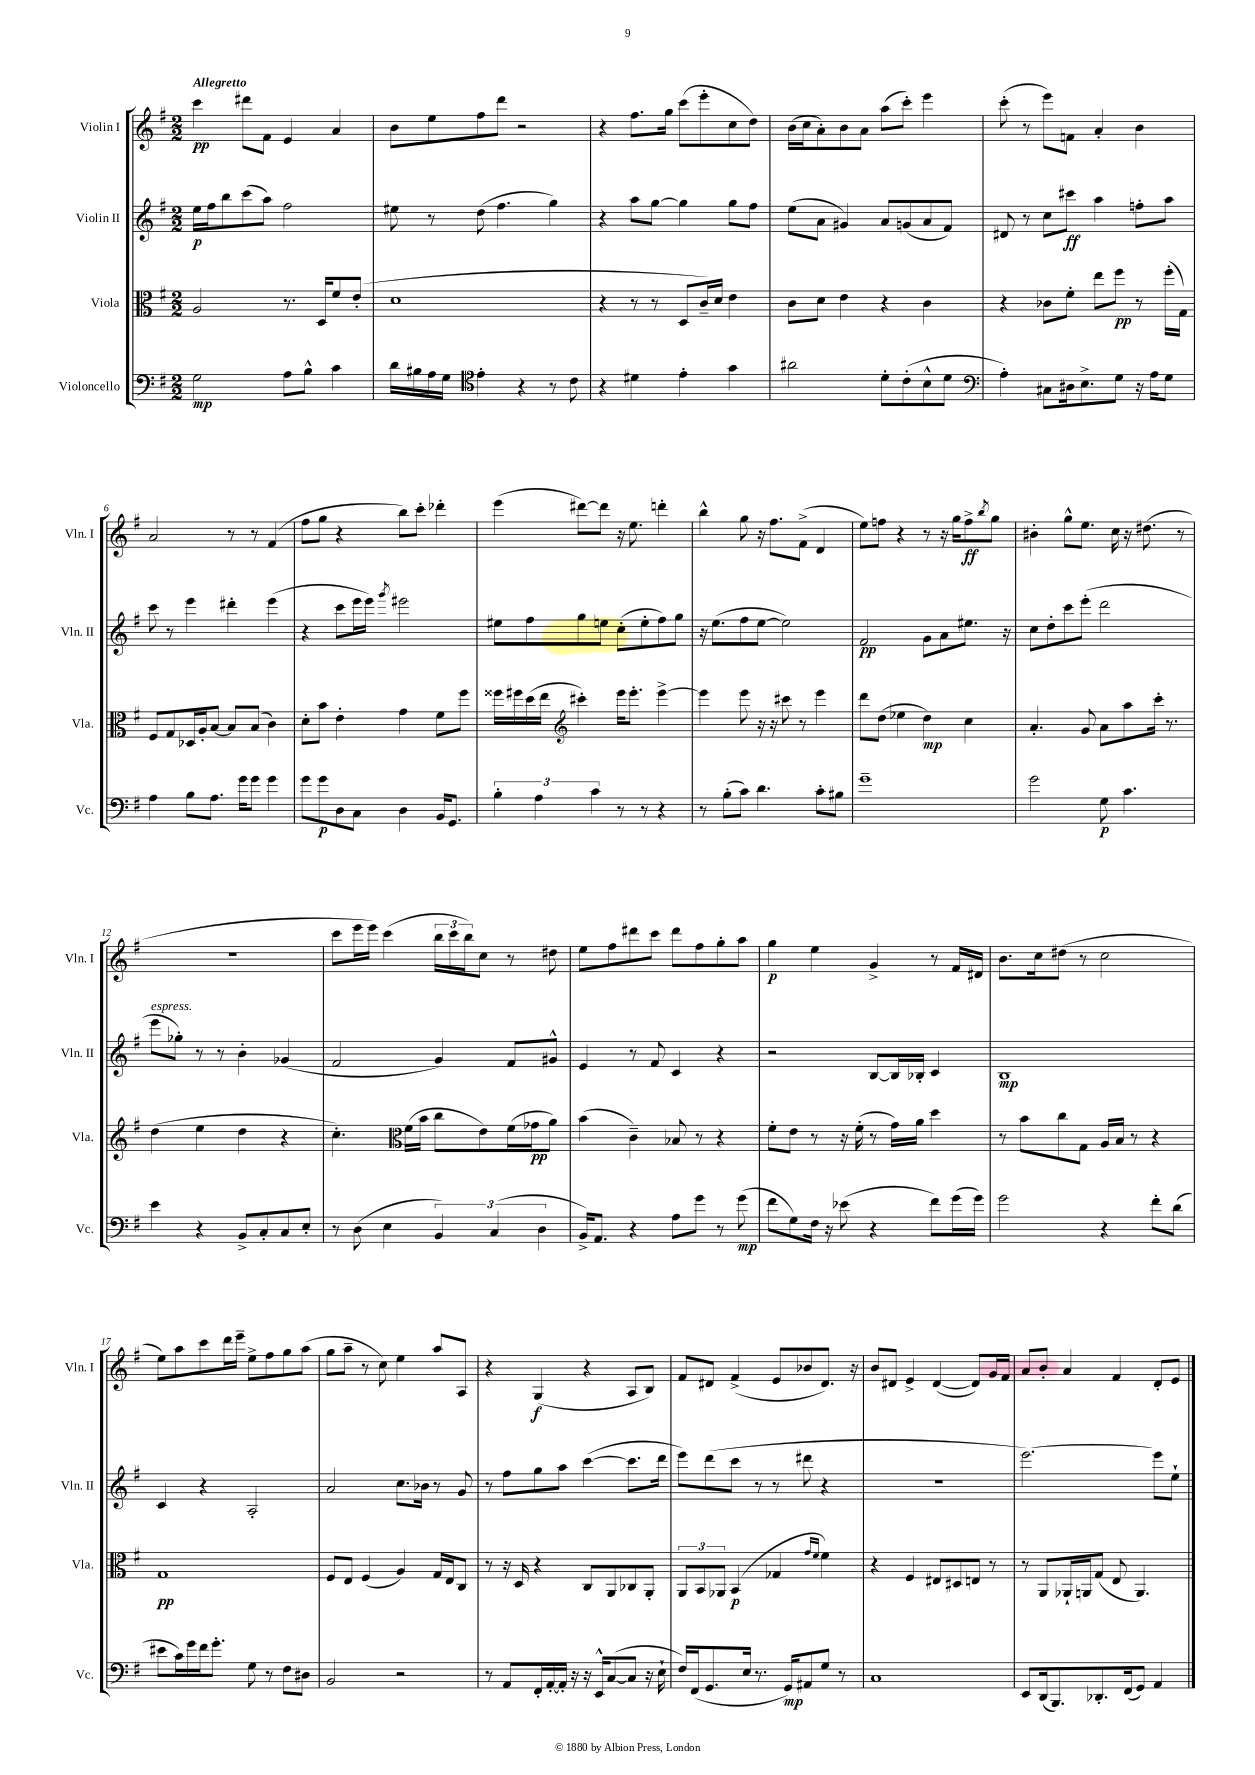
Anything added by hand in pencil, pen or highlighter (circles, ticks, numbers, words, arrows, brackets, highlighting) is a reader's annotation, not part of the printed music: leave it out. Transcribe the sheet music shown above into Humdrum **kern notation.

**kern	**dynam	**kern	**dynam	**kern	**dynam	**kern	**dynam
*part4	*part4	*part3	*part3	*part2	*part2	*part1	*part1
*staff4	*staff4	*staff3	*staff3	*staff2	*staff2	*staff1	*staff1
*I"Violoncello	*	*I"Viola	*	*I"Violin II	*	*I"Violin I	*
*I'Vc.	*	*I'Vla.	*	*I'Vln. II	*	*I'Vln. I	*
*clefF4	*	*clefC3	*	*clefG2	*	*clefG2	*
*k[f#]	*	*k[f#]	*	*k[f#]	*	*k[f#]	*
*M2/2	*	*M2/2	*	*M2/2	*	*M2/2	*
=1	=1	=1	=1	=1	=1	=1	=1
!	!	!	!	!	!	!LO:TX:a:B:t=Allegretto	!
2G\	mp	2A/	.	16ee\LL	p	4ccc\	pp
.	.	.	.	16ff#\J	.	.	.
.	.	.	.	8bb\	.	.	.
.	.	.	.	(8ccc\	.	8ddd#X\L	.
.	.	.	.	8aa\J)	.	8f#\J	.
8A\L	.	8.r	.	2ff#\	.	4e/	.
8B^^\J	.	.	.	.	.	.	.
.	.	16D/KL	.	.	.	.	.
4c\	.	8f#/	.	.	.	4a/	.
.	.	(8e'/J	.	.	.	.	.
=2	=2	=2	=2	=2	=2	=2	=2
16d\LL	.	1d	.	8ee#X\	.	8b\L	.
16B#X\	.	.	.	.	.	.	.
16A\	.	.	.	8r	.	8ee\	.
16G\JJ	.	.	.	.	.	.	.
*clefC4	*	*	*	*	*	*	*
4e'\	.	.	.	(8dd\	.	8ff#\	.
.	.	.	.	4.ff#\	.	8ddd\J	.
4r	.	.	.	.	.	2r	.
8r	.	.	.	4gg\)	.	.	.
8c\	.	.	.	.	.	.	.
=3	=3	=3	=3	=3	=3	=3	=3
4r	.	4r	.	4r	.	4r	.
4d#X\	.	8r	.	8aa\L	.	8.ff#\L	.
.	.	8r	.	[8gg\J	.	.	.
.	.	.	.	.	.	16gg\Jk	.
4e'\	.	8D/L	.	4gg\]	.	(8ccc\L	.
.	.	16c~/L)	.	.	.	8eee'\	.
.	.	16d/JJ	.	.	.	.	.
4g\	.	4e\	.	8gg\L	.	8cc\	.
.	.	.	.	8ff#\J	.	8dd\J)	.
=4	=4	=4	=4	=4	=4	=4	=4
2a#X\	.	8c\L	.	(8ee\L	.	(16b\LL	.
.	.	.	.	.	.	16cc\J	.
.	.	8d\J	.	8a\J	.	8a'\)	.
.	.	4e\	.	4g#X/)	.	8b\	.
.	.	.	.	.	.	8a\J	.
8d'\L	.	4r	.	8a/L	.	(8aa\L	.
(8c'\	.	.	.	(8gn/	.	8ccc'\J)	.
8B^^\	.	4c\	.	8a/	.	4eee\	.
8d\J	.	.	.	8f#/J)	.	.	.
=5	=5	=5	=5	=5	=5	=5	=5
*clefF4	*	*	*	*	*	*	*
4A'\)	.	4r	.	8d#X/	.	(8ccc'\	.
.	.	.	.	8r	.	8r	.
8C#X\L	.	8c-X\L	.	8cc\L	.	8eee\L)	.
16D#X\k	.	8f#'\J	.	8ccc#X\J	ff	8fn\J	.
8.E^\	.	.	.	.	.	.	.
.	.	8ee\L	.	4aa\	.	4a'/	.
8G\J	.	8ff#\J	pp	.	.	.	.
16r	.	8r	.	8ffn'\L	.	4b\	.
16A\KL	.	.	.	.	.	.	.
8G\J	.	(16ff#'\LL	.	8aa\J	.	.	.
.	.	16G\JJ)	.	.	.	.	.
!!LO:LB:g=z
=6	=6	=6	=6	=6	=6	=6	=6
4A\	.	8F#/L	.	8ccc\	.	2a/	.
.	.	8G/	.	8r	.	.	.
8B\L	.	16D-X/L	.	4eee\	.	.	.
.	.	16A'/J	.	.	.	.	.
8.A\J	.	[8B/J	.	.	.	.	.
.	.	8B/L]	.	4ddd#X'\	.	8r	.
16g\KL	.	.	.	.	.	.	.
8g\J	.	(8B/J	.	.	.	8r	.
4g\	.	4c\)	.	(4eee\	.	(4f#/	.
=7	=7	=7	=7	=7	=7	=7	=7
8g\L	.	8d'\L	.	4r	.	8ff#\L	.
8g\	p	8b\J	.	.	.	8gg\J	.
8D\	.	4e'\	.	8ccc\L	.	4r	.
8C\J	.	.	.	16eee\L	.	.	.
.	.	.	.	16eee\JJ)	.	.	.
.	.	.	.	8qggg/	.	.	.
4D\	.	4g\	.	2eee#X\	.	8bb\L)	.
.	.	.	.	.	.	8ccc'\J	.
16BB/KL	.	8f#\L	.	.	.	4ddd-X'\	.
8.GG/J	.	.	.	.	.	.	.
.	.	8ff#\J	.	.	.	.	.
=8	=8	=8	=8	=8	=8	=8	=8
6B'\	.	16ff##X\LL	.	8ee#X\L	.	(4eee\	.
.	.	16ff#X\	.	.	.	.	.
.	.	(16dd\	.	8ff#\	.	.	.
6A\	.	.	.	.	.	.	.
.	.	16ee\JJ	.	.	.	.	.
*	*	*clefG2	*	*	*	*	*
.	.	4ccc#X'\)	.	8gg\	.	[8ddd#X\L)	.
6c\	.	.	.	.	.	.	.
.	.	.	.	8een\J	.	8ddd#\J]	.
8r	.	16eee\KL	.	(8cc'\L	.	16r	.
.	.	8.eee'\J	.	.	.	8.ee\	.
8r	.	.	.	8ee'\	.	.	.
4r	.	[4eee^\	.	8ff#\)	.	4dddn'\	.
.	.	.	.	8gg\J	.	.	.
=9	=9	=9	=9	=9	=9	=9	=9
8r	.	4eee\]	.	16r	.	4bb^^\	.
.	.	.	.	(8.ee\L	.	.	.
(8B'\L	.	.	.	.	.	.	.
8c\J)	.	8eee\	.	8ff#\	.	8gg\	.
4.d\	.	16r	.	[8ee\J	.	16r	.
.	.	16r	.	.	.	8.ff#\L	.
.	.	8ccc#X\	.	2ee\])	.	.	.
.	.	8r	.	.	.	(8f#^\J	.
8c'\L	.	4eee\	.	.	.	4d/	.
8B#X\J	.	.	.	.	.	.	.
=10	=10	=10	=10	=10	=10	=10	=10
1g~	.	8ddd\L	.	2f#/	pp	8ee\L)	.
.	.	(8dd\J	.	.	.	8ffn\J	.
.	.	4ee-X\	.	.	.	4r	.
.	.	4dd\)	mp	8g\L	.	8r	.
.	.	.	.	8a\	.	16r	.
.	.	.	.	.	.	16gg\KL	.
.	.	4cc\	.	8.ee#X\J	.	8ff^\	ff
.	.	.	.	.	.	8qbb/	.
.	.	.	.	.	.	8gg\J	.
.	.	.	.	16r	.	.	.
=11	=11	=11	=11	=11	=11	=11	=11
2g\	.	4.a'/	.	8cc\L	.	4b#X'\	.
.	.	.	.	8dd'\	.	.	.
.	.	.	.	8ccc\	.	8gg^^\L	.
.	.	8g/	.	(8eee'\J	.	8.ee\J	.
8G\	p	8a\L	.	2ddd\	.	.	.
.	.	.	.	.	.	16cc\	.
4.c\	.	8aa\	.	.	.	16r	.
.	.	.	.	.	.	(8.dd#X\	.
.	.	16ccc'\Jk	.	.	.	.	.
.	.	8.r	.	.	.	.	.
.	.	.	.	.	.	8r	.
!!LO:LB:g=z
=12	=12	=12	=12	=12	=12	=12	=12
!	!	!	!	!LO:TX:a:i:t=espress.	!	!	!
4e\	.	(4dd\	.	8eee\L	.	1r	.
.	.	.	.	8gg-X'\J)	.	.	.
4r	.	4ee\	.	8r	.	.	.
.	.	.	.	8r	.	.	.
8BB^/L	.	4dd\	.	4b'\	.	.	.
8C'/	.	.	.	.	.	.	.
8C/	.	4r	.	(4g-X/	.	.	.
8E'/J	.	.	.	.	.	.	.
=13	=13	=13	=13	=13	=13	=13	=13
8r	.	4.cc'\)	.	2f#/	.	8ccc\L	.
(8D\	.	.	.	.	.	16eee\L	.
.	.	.	.	.	.	16eee\JJ)	.
4E\	.	.	.	.	.	(4ccc\	.
*	*	*clefC3	*	*	*	*	*
.	.	(16f#\LL	.	.	.	.	.
.	.	16b\JJ	.	.	.	.	.
6BB/)	.	8cc\L	.	4g/)	.	24bb\LL	.
.	.	.	.	.	.	24ccc\	.
.	.	.	.	.	.	24bb\J)	.
.	.	8e\)	.	.	.	8cc\J	.
(6C/	.	.	.	.	.	.	.
.	.	(16f#\L	.	8f#/L	.	8r	.
.	.	16g-X\J	pp	.	.	.	.
6D\	.	.	.	.	.	.	.
.	.	8a\J)	.	8g#X^^/J	.	8dd#X\	.
=14	=14	=14	=14	=14	=14	=14	=14
16BB^/KL)	.	(4b\	.	4e/	.	8ee\L	.
8.AA/J	.	.	.	.	.	.	.
.	.	.	.	.	.	8ff#\	.
4r	.	4c~\)	.	8r	.	8ddd#X\	.
.	.	.	.	8f#/	.	8ccc\J	.
8A\L	.	8B-X/	.	4c/	.	8ddd#\L	.
8g\J	.	8r	.	.	.	8ff#\	.
8r	.	4r	.	4r	.	8gg'\	.
(8g\	mp	.	.	.	.	8aa\J	.
=15	=15	=15	=15	=15	=15	=15	=15
8f#\L	.	8f#'\L	.	2r	.	4gg\	p
8G\)	.	8e\J	.	.	.	.	.
16F#\Jk	.	8r	.	.	.	4ee\	.
16r	.	.	.	.	.	.	.
(8e-X\	.	16r	.	.	.	.	.
.	.	(16f#'\	.	.	.	.	.
4r	.	8r	.	[8B/L	.	4g^/	.
.	.	16g\LL)	.	16B/L]	.	.	.
.	.	16a\JJ	.	16B-X'/JJ	.	.	.
8f#\L)	.	4dd\	.	4c/	.	8r	.
(16g\L	.	.	.	.	.	16f#/LL	.
16g\JJ)	.	.	.	.	.	16d#X/JJ	.
=16	=16	=16	=16	=16	=16	=16	=16
2g\	.	8r	.	1B	mp	8.b\L	.
.	.	8b\L	.	.	.	.	.
.	.	.	.	.	.	16cc\k	.
.	.	8cc\	.	.	.	(8dd#X\J	.
.	.	8G\J	.	.	.	8r	.
4r	.	16A/LL	.	.	.	2cc\	.
.	.	16B/JJ	.	.	.	.	.
.	.	8r	.	.	.	.	.
8f#'\L	.	4r	.	.	.	.	.
(8d\J	.	.	.	.	.	.	.
!!LO:LB:g=z
=17	=17	=17	=17	=17	=17	=17	=17
8e#X\L	.	1G	pp	4c/	.	8ee\L)	.
16c\L)	.	.	.	.	.	8aa\	.
16g\	.	.	.	.	.	.	.
16f#\J	.	.	.	4r	.	8ccc\	.
8.g'\J	.	.	.	.	.	.	.
.	.	.	.	.	.	16ddd\L	.
.	.	.	.	.	.	16eee~\JJ	.
8G\	.	.	.	2A'/	.	8ee^\L	.
8r	.	.	.	.	.	8ff#\	.
8F#\L	.	.	.	.	.	8gg\	.
8D#X\J	.	.	.	.	.	(8aa\J	.
=18	=18	=18	=18	=18	=18	=18	=18
2BB/	.	8F#/L	.	2a/	.	8gg\L	.
.	.	8E/J	.	.	.	8aa~\J	.
.	.	(4F#/	.	.	.	8r	.
.	.	.	.	.	.	8cc\)	.
2r	.	4A/)	.	8.cc\L	.	4ee\	.
.	.	.	.	16b-X\Jk	.	.	.
.	.	16G/LL	.	8r	.	8aa/L	.
.	.	16E/J	.	.	.	.	.
.	.	8C/J	.	8g/	.	8A/J	.
=19	=19	=19	=19	=19	=19	=19	=19
8r	.	8r	.	8r	.	4r	.
8AA/L	.	16r	.	8ff#\L	.	.	.
.	.	16D/	.	.	.	.	.
16FF#'/L	.	4r	.	8gg\	.	(4G/	f
[16AA'/	.	.	.	.	.	.	.
16AA'/JJ]	.	.	.	8aa\J	.	.	.
16r	.	.	.	.	.	.	.
16r	.	8C/L	.	([4ccc\	.	4r	.
16EE^^/KL	.	.	.	.	.	.	.
([8C/	.	8AA/	.	.	.	.	.
8C/J]	.	8C-X/	.	8.ccc\L]	.	8A/L	.
16r	.	8AA'/J	.	.	.	8B/J)	.
16E`\	.	.	.	16ddd\Jk	.	.	.
=20	=20	=20	=20	=20	=20	=20	=20
16F#/LL)	.	12AA/L	.	8eee\L)	.	8f#/L	.
(16FF#/J	.	.	.	.	.	.	.
.	.	12BB/	.	.	.	.	.
8.GG/	.	.	.	(8ddd\	.	8d#X/J	.
.	.	12AA-X/J	.	.	.	.	.
.	.	(4BB/	p	8ccc\J	.	(4f#^/	.
16E/Jk	.	.	.	.	.	.	.
8.r	.	.	.	8r	.	.	.
.	.	4G-X/	.	8r	.	8e/L	.
16GG/KL)	mp	.	.	.	.	.	.
8AA#X/	.	.	.	8ddd#X\	.	8b-X/	.
.	.	16qqg/LL	.	.	.	.	.
.	.	16qqf#/JJ	.	.	.	.	.
8G/J	.	4f#\)	.	4r	.	8.d#/J)	.
8r	.	.	.	.	.	.	.
.	.	.	.	.	.	16r	.
=21	=21	=21	=21	=21	=21	=21	=21
1C	.	4r	.	1r	.	8b/L	.
.	.	.	.	.	.	8d#X/J	.
.	.	4F#/	.	.	.	4e^/	.
.	.	8E#X/L	.	.	.	([4d#/	.
.	.	8D#X/	.	.	.	.	.
.	.	8En/J	.	.	.	8d#/L])	.
.	.	8r	.	.	.	16g/L	.
.	.	.	.	.	.	16f#/JJ	.
=22	=22	=22	=22	=22	=22	=22	=22
8EE/L	.	8r	.	[2.eee\)	.	8a/L	.
(16DD/k	.	8AA/L	.	.	.	8b'/J	.
8.BBB/)	.	.	.	.	.	.	.
.	.	16AA-X`/L	.	.	.	4a/	.
.	.	16AAn/J	.	.	.	.	.
8.DD-X'/	.	(8G/J	.	.	.	.	.
.	.	8E/	.	.	.	4f#/	.
(16FF#/k	.	.	.	.	.	.	.
8GG/J)	.	4.AA/)	.	.	.	.	.
4AA/	.	.	.	8eee\L]	.	8d'/L	.
.	.	.	.	8ee`\J	.	8e/J	.
==	==	==	==	==	==	==	==
*-	*-	*-	*-	*-	*-	*-	*-
